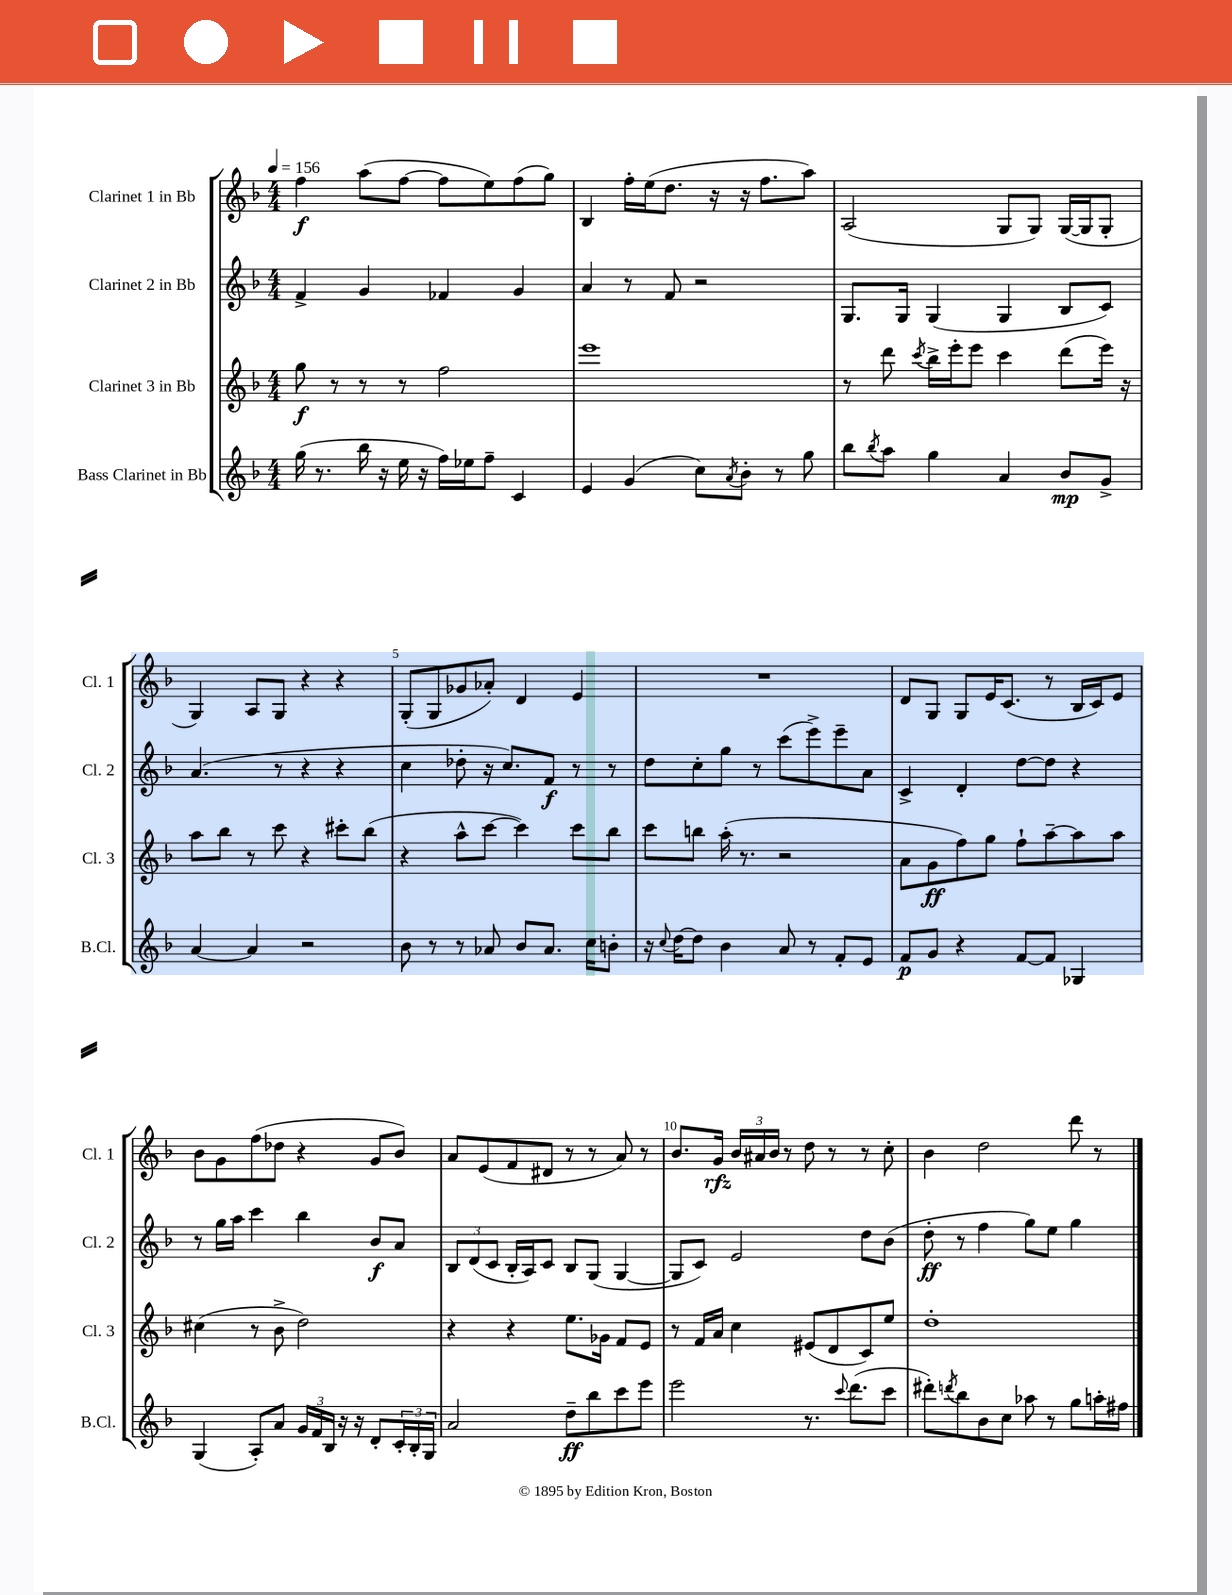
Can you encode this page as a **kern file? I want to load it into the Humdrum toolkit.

**kern	**kern	**kern	**kern
*staff4	*staff3	*staff2	*staff1
*clefG2	*clefG2	*clefG2	*clefG2
*k[b-]	*k[b-]	*k[b-]	*k[b-]
*M4/4	*M4/4	*M4/4	*M4/4
*MM156	*MM156	*MM156	*MM156
(16gg	8gg	4f^	4ff
8.r	.	.	.
.	8r	.	.
16bb-	8r	4g	(8aa
16r	.	.	.
16ee	8r	.	[8ff
16r	.	.	.
16ff)	2ff	4f-	8ff]
16ee-	.	.	.
8ff~	.	.	8ee)
4c	.	4g	(8ff
.	.	.	8gg)
=	=	=	=
4e	1eee	4a	4B-
(4g	.	8r	16ff'
.	.	.	(16ee
.	.	8f	8.dd
8cc)	.	2r	.
.	.	.	16r
8qa	.	.	.
8b-'	.	.	16r
.	.	.	8.ff
8r	.	.	.
8gg	.	.	8aa)
=	=	=	=
8bb-	8r	8.G	(2A
8qbb-	.	.	.
8aa	8ddd	.	.
.	.	16G	.
.	8qccc	.	.
4gg	16bb-^	(4G	.
.	16eee'	.	.
.	8eee	.	.
4a	4ccc	4G	8G
.	.	.	8G)
8b-	(8ddd	8B-	([16G
.	.	.	16G]
8g^	16eee)	8c)	8G'
.	16r	.	.
=	=	=	=
[4a	8aa	(4.a	4G)
.	8bb-	.	.
4a]	8r	.	8A
.	8ccc	8r	8G
2r	4r	4r	4r
.	8ccc#'	4r	4r
.	(8bb-	.	.
=	=	=	=
8b-	4r	4cc	(8G'
8r	.	.	8G
8r	8aa^^	8dd-'	8g-
8a-	[8ccc	16r	8a-')
.	.	8.cc)	.
8b-	4ccc])	.	4d
8.a-	.	8f	.
.	8ccc	8r	4e
16cc	.	.	.
8b'	8bb-	8r	.
=	=	=	=
16r	8ccc	8dd	1r
8qqcc	.	.	.
[16dd	.	.	.
8dd]	8bb	8cc'	.
4b-	(16aa'	8gg	.
.	8.r	.	.
.	.	8r	.
8a	2r	(8ccc	.
8r	.	8eee^)	.
8f'	.	8eee~	.
8e	.	8a	.
=	=	=	=
8f	8a	4c^	8d
8g	8g	.	8G
4r	8ff)	4d'	8G
.	8gg	.	16e
.	.	.	(8.c
[8f	8ff`	[8dd	.
8f]	[8aa~	8dd]	8r
4G-	8aa]	4r	16B-
.	.	.	16c)
.	8aa	.	8e
=	=	=	=
(4G	(4cc#	8r	8b-
.	.	16gg	8g
.	.	16aa	.
8A')	8r	4ccc	(8ff
8a	8b-^	.	8dd-
24g	2dd)	4bb-	4r
24f	.	.	.
24B-	.	.	.
16r	.	.	.
16r	.	.	.
8d'	.	8b-	8g
24c'	.	8a	8b-)
24B-'	.	.	.
24G	.	.	.
=	=	=	=
2a	4r	12B-	8a
.	.	(12d	.
.	.	.	(8e
.	.	12c	.
.	4r	16B-'	8f
.	.	16A)	.
.	.	8c	8d#
8dd~	8.ee	8B-	8r
8bb-	.	(8G	8r
.	16g-	.	.
8ccc	8f	[4G	8a)
8eee	8e	.	8r
=	=	=	=
2eee	8r	8G]	8.b-
.	16f	8c)	.
.	16a	.	16g
.	4cc	2e	24b-
.	.	.	24a#
.	.	.	24b-
.	.	.	8r
8.r	(8e#	.	8dd
.	8d	.	8r
8qqccc	.	.	.
(8.ddd	.	.	.
.	8c)	8dd	8r
8ccc	8ee	(8b-	8cc'
=	=	=	=
8ddd#')	1dd'	8dd'	4b-
8qddd	.	.	.
8bb-	.	8r	.
8b-	.	4ff	2dd
8cc	.	.	.
8aa-	.	8gg)	.
8r	.	8ee	.
8gg	.	4gg	8ddd
16aa'	.	.	8r
16ff#	.	.	.
==	==	==	==
*-	*-	*-	*-
